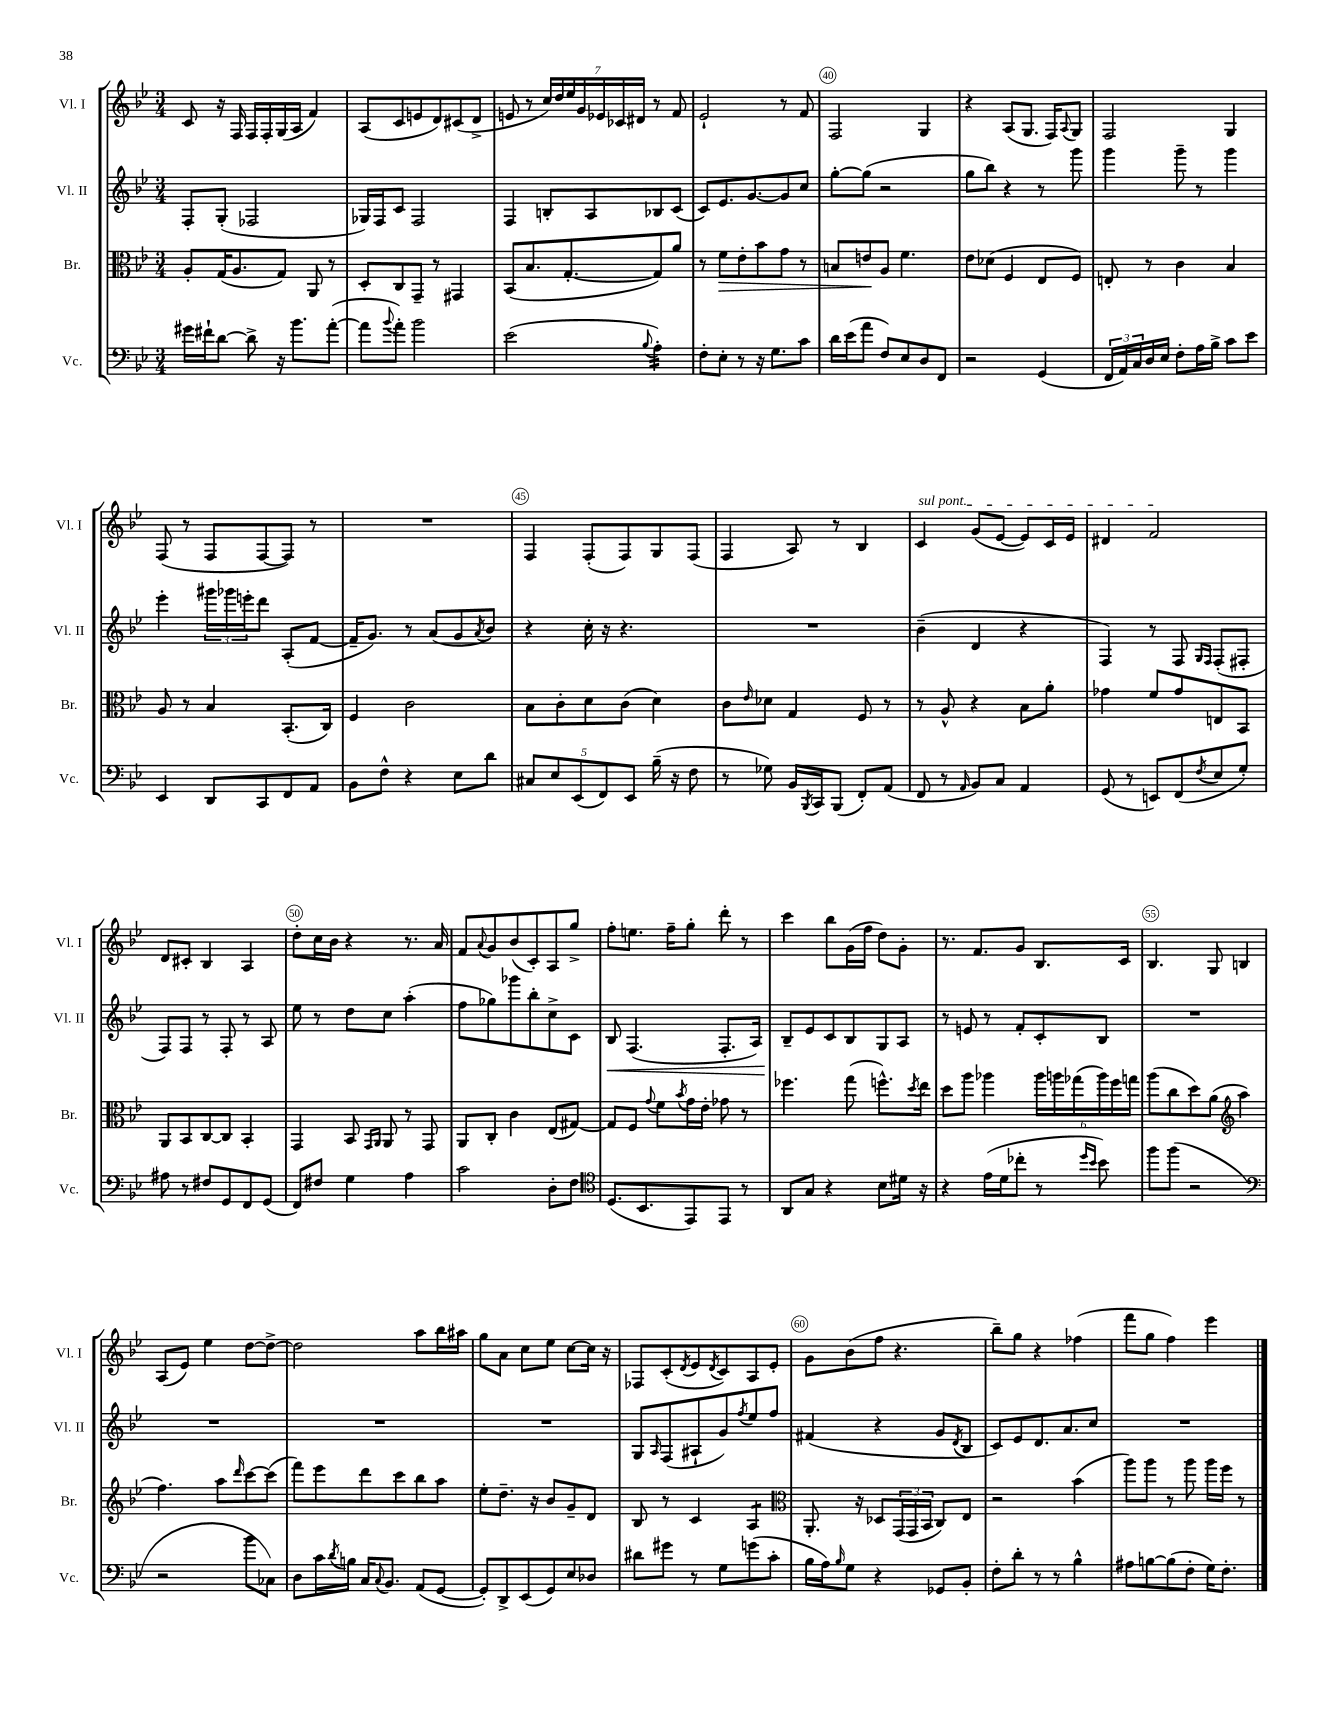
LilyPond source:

<<
\new StaffGroup <<
\new Staff = "s0" \with { instrumentName = "Vl. I" shortInstrumentName = "Vl. I" } {
    \clef treble \key bes \major \numericTimeSignature \time 3/4
    c'8 r16 f16 f16 f16-. g16( a16 f'4) |
    a8( c'8 e'8 d'8) cis'8( d'8-> |
    e'8 r8 \tuplet 7/4 { c''16) d''16 ees''16 g'16 ees'16 ces'16 dis'16 } r8 f'8 |
    ees'2-! r8 f'8 |
    f2 g4 |
    r4 a8( g8. f16) \appoggiatura { a8 } g8 |
    f2 g4 |
    f8( r8 f8 f8~ f8) r8 |
    R2. |
    f4 f8-.( f8) g8 f8( |
    f4 a8) r8 bes4 |
    \once \override TextSpanner.bound-details.left.text = \markup { \italic "sul pont." } c'4\startTextSpan g'8( ees'8~ ees'8) c'16 ees'16 |
    dis'4 f'2\stopTextSpan |
    d'8 cis'8-. bes4 a4 |
    d''8-. c''16 bes'16 r4 r8. a'16 |
    f'8 \appoggiatura { a'8 } g'8 bes'8( c'8-.) a8 g''8-> |
    f''8-. e''8. f''16-- g''8-. d'''8-. r8 |
    c'''4 bes''8 g'16( f''16 d''8) g'8-. |
    r8. f'8. g'8 bes8. c'16 |
    bes4. g8 b4 |
    a8( ees'8) ees''4 d''8~ d''8~-> |
    d''2 a''8 bes''16 ais''16 |
    g''8 a'8 c''8 ees''8 c''8~ c''16 r16 |
    fes8 c'8-.( \acciaccatura { d'8 } ees'8 \acciaccatura { d'8 } c'8) a8 ees'8-. |
    g'8 bes'8( f''8 r4. |
    bes''8--) g''8 r4 fes''4( |
    f'''8 g''8 f''4) ees'''4 \bar "|." |
}
\new Staff = "s1" \with { instrumentName = "Vl. II" shortInstrumentName = "Vl. II" } {
    \clef treble \key bes \major \numericTimeSignature \time 3/4
    f8-. g8-.( fes2 |
    ges16) f16 c'8 f2 |
    f4 b8-. a8 bes8 c'8( |
    c'8) ees'8. g'8.~ g'8 c''8 |
    g''8~-. g''8( r2 |
    g''8 bes''8) r4 r8 g'''8 |
    g'''4 g'''8-- r8 g'''4 |
    ees'''4-. \tuplet 3/2 { gis'''16 ges'''16 e'''16-. } d'''8 a8-.( f'8~ |
    f'16-- g'8.) r8 a'8( g'8 \acciaccatura { a'8 } bes'8) |
    r4 c''16-. r16 r4. |
    R2. |
    bes'4--( d'4 r4 |
    f4) r8 f8 \grace { g16 f16 } f8-.( fis8-. |
    f8) f8 r8 f8-. r8 a8 |
    ees''8 r8 d''8 c''8 a''4-.( |
    f''8 ges''8) ges'''8 bes''8-. c''8-> c'8 |
    bes8\< f4.( f8.-. a16) |
    bes8--\! ees'8 c'8 bes8 g8 a8 |
    r8 e'8 r8 f'8-. c'8-. bes8 |
    R2. |
    R2. |
    R2. |
    R2. |
    g8 \grace { a16 } f8( ais8-! g'8) \acciaccatura { f''8 } ees''8 f''8 |
    fis'4( r4 g'8 \acciaccatura { d'8 } bes8 |
    c'8) ees'8 d'8. a'8. c''8 |
    R2. \bar "|." |
}
\new Staff = "s2" \with { instrumentName = "Br." shortInstrumentName = "Br." } {
    \clef alto \key bes \major \numericTimeSignature \time 3/4
    a8-. g16( a8. g8) a,8 r8 |
    d8-. c8 g,8-- r8 gis,4 |
    bes,8( bes8. g8.~-. g8) a'8 |
    r8 f'8\> ees'8-. bes'8 g'8 r8 |
    b8 e'8\! a8 f'4. |
    ees'8 des'8( f4 ees8 f8) |
    e8-. r8 c'4 bes4 |
    a8 r8 bes4 bes,8.-.( c16) |
    f4 c'2 |
    bes8 c'8-. d'8 c'8( d'4) |
    c'8 \grace { ees'16 } des'8 g4 f8 r8 |
    r8 a8-^ r4 bes8 a'8-. |
    ges'4 f'8 ges'8 e8 bes,8 |
    a,8 bes,8 c8~ c8 bes,4-. |
    g,4 bes,8 \grace { g,16 a,16 } a,8 r8 g,8 |
    a,8 c8-. c'4 ees8( gis8~) |
    gis8 f8 \appoggiatura { g'8 } f'8 \acciaccatura { bes'8 } g'16 ees'16-. ges'8 r8 |
    fes''4. g''8( f''8.-^) \acciaccatura { d''8 } ees''16 |
    d''8 a''8 aes''4 \tuplet 6/4 { aes''16 a''16 ges''16( a''16) f''16 g''16 } |
    a''8( c''8 d''8) a'8( \clef treble a''4 |
    f''4.) a''8 \grace { d'''16 } c'''8~ c'''8( |
    f'''8) ees'''8 d'''8 c'''8 bes''8 a''8 |
    ees''8-. d''8.-- r16 bes'8 g'8-- d'8 |
    bes8 r8 c'4 a4:8 |
    \clef alto a,8.-. r16 des8 \tuplet 3/2 { g,16( g,16 bes,16 } c8) ees8 |
    r2 bes'4( |
    a''8) a''8 r8 a''8 a''16 f''16 r8 \bar "|." |
}
\new Staff = "s3" \with { instrumentName = "Vc." shortInstrumentName = "Vc." } {
    \clef bass \key bes \major \numericTimeSignature \time 3/4
    gis'16 fis'16-! d'8~ d'8-> r16 bes'8. a'8~-.( |
    a'8 \appoggiatura { bes'8 } a'8-.) bes'2 |
    ees'2( \appoggiatura { bes8 } a4:16-.) |
    f8-. ees8-. r8 r16 g8. c'8 |
    d'16 ees'16( a'8 f8) ees8 d8 f,8 |
    r2 g,4( |
    \tuplet 3/2 { f,16 a,16) c16 } d16 ees16 f8-. a16 bes16-> c'8 ees'8 |
    ees,4 d,8 c,8 f,8 a,8 |
    bes,8 f8-^ r4 ees8 d'8 |
    \tuplet 5/4 { cis8 ees8 ees,8( f,8) ees,8 } bes16--( r16 f8 |
    r8 ges8) bes,16 \acciaccatura { bes,,8 } c,16 bes,,8( f,8-.) a,8( |
    f,8 r8 \grace { a,16 } bes,8) c8 a,4 |
    g,8( r8 e,8) f,8( \acciaccatura { f8 } ees8 g8-.) |
    ais8 r8 fis8 g,8 f,8 g,8( |
    f,8) fis8 g4 a4 |
    c'2 d8-. f8 |
    \clef tenor d8.( bes,8. ees,8) ees,8 r8 |
    a,8 g8 r4 bes8 dis'16 r16 |
    r4 ees'16( d'16 ces''8-. r8 \grace { d''16 bes'16 } bes'8) |
    f''8 f''8( r2 |
    \clef bass r2 bes'8 ces8) |
    d8 c'16 \acciaccatura { d'8 } b16 c16 \appoggiatura { c8 } bes,8. a,8( g,8~ |
    g,8-.) d,8-> ees,8( g,8) ees8 des8 |
    dis'8 gis'8 r8 g8 g'8( c'8-. |
    bes16 a16) \grace { bes16 } g8 r4 ges,8 bes,8-. |
    f8-. d'8-. r8 r8 bes4-^ |
    ais8 b8~ b8( f8-. g16) f8.-. \bar "|." |
}
>>
>>
\layout { \context { \Score currentBarNumber = #36 \override BarNumber.break-visibility = ##(#f #t #t) barNumberVisibility = #(every-nth-bar-number-visible 5) \override BarNumber.stencil = #(make-stencil-circler 0.1 0.3 ly:text-interface::print) } }
